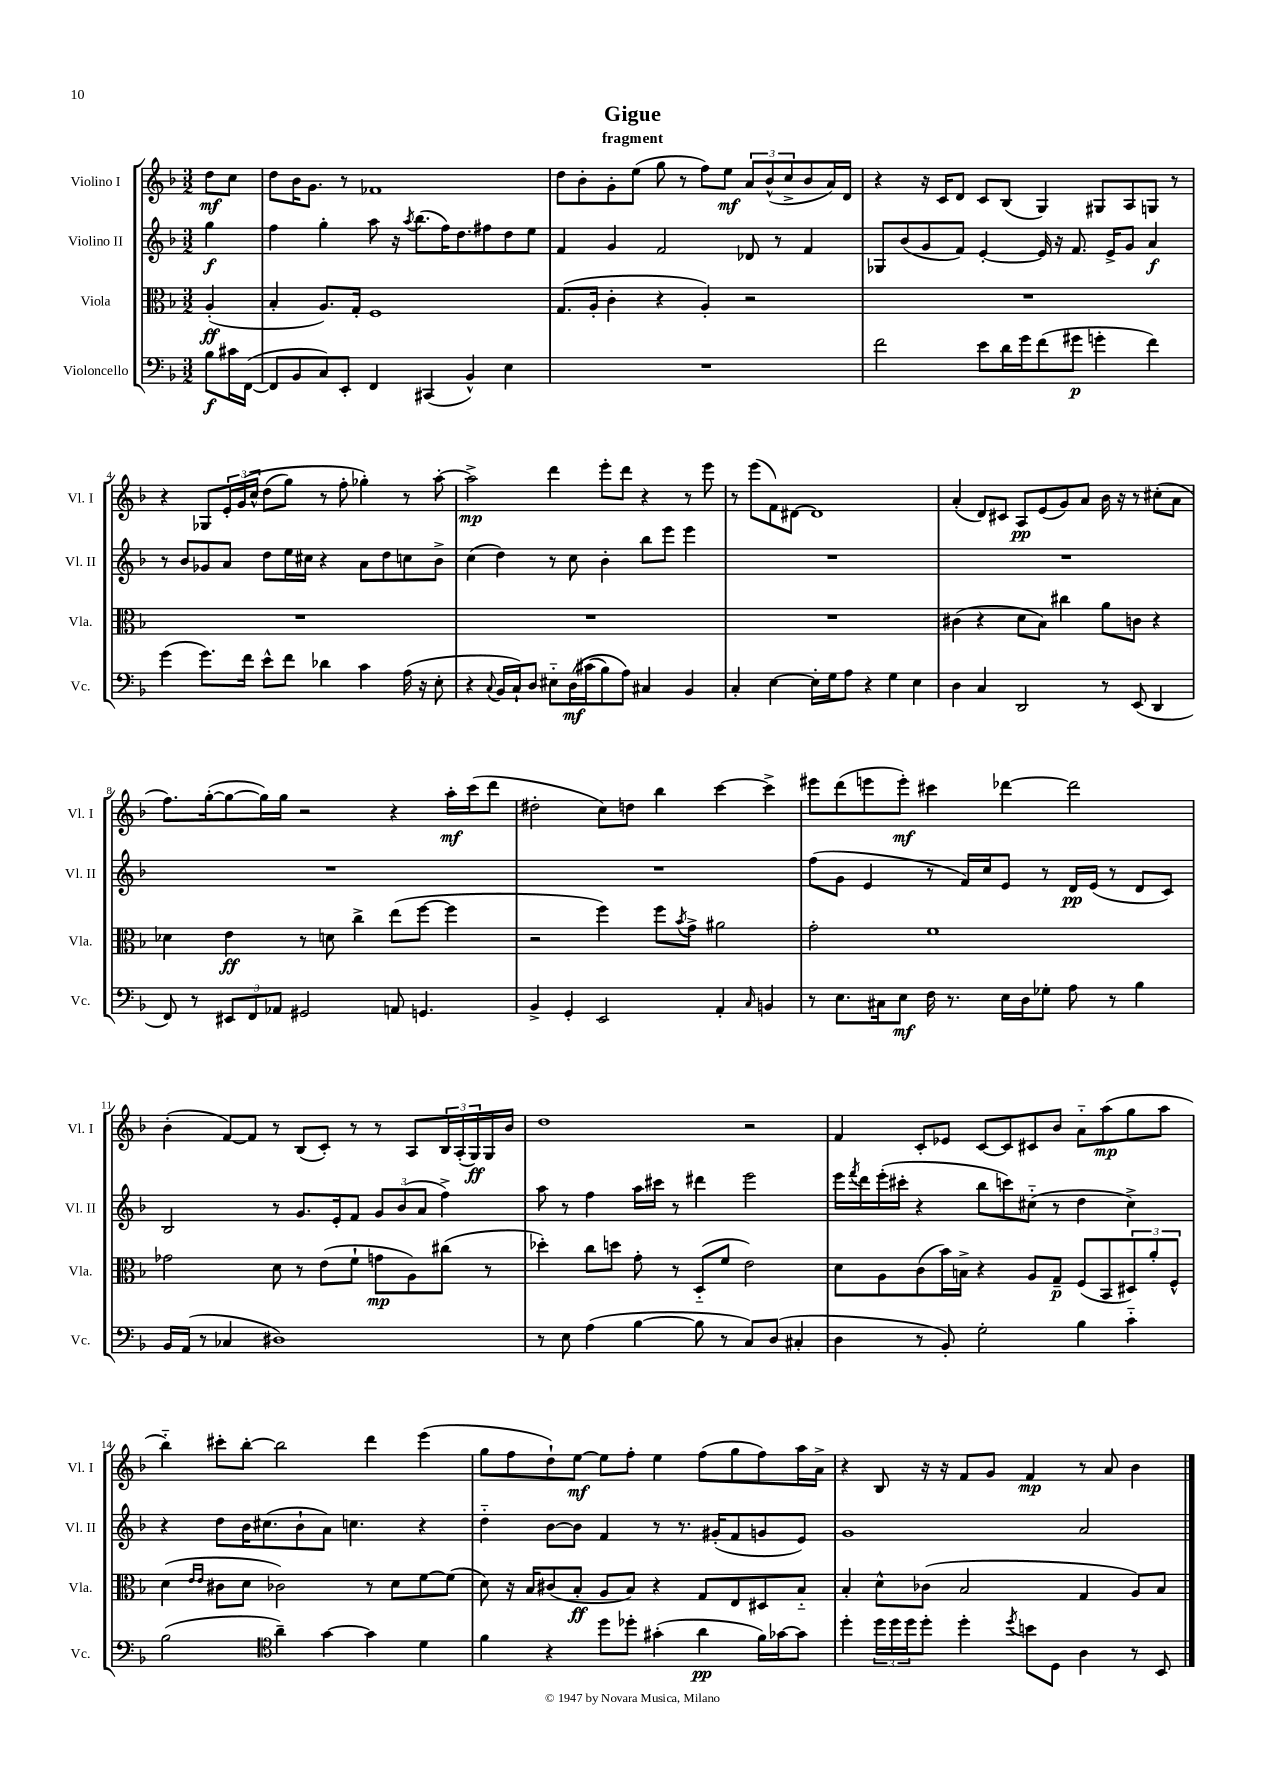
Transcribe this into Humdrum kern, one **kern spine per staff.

**kern	**kern	**kern	**kern
*staff4	*staff3	*staff2	*staff1
*clefF4	*clefC3	*clefG2	*clefG2
*k[b-]	*k[b-]	*k[b-]	*k[b-]
*M3/2	*M3/2	*M3/2	*M3/2
8B-	(4A'	4gg	8dd
16c#	.	.	8cc
([16FF	.	.	.
=	=	=	=
8FF]	4B-'	4ff	8dd
8BB-	.	.	16b-
.	.	.	8.g
8C)	8.A)	4gg'	.
8EE'	.	.	8r
.	16G'	.	.
4FF	1F	8aa	1f-
.	.	16r	.
.	.	8qaa	.
.	.	(8.bb-	.
(4CC#	.	.	.
.	.	16ff)	.
.	.	8.dd	.
4BB-^^)	.	.	.
.	.	8ff#	.
4E	.	8dd	.
.	.	8ee	.
=	=	=	=
1.r	(8.G	4f	8dd
.	.	.	8b-'
.	16A'	.	.
.	4c'	4g	8g'
.	.	.	(8ee
.	4r	2f	8gg
.	.	.	8r
.	4A')	.	8ff)
.	.	.	8ee
.	2r	8d-	12a
.	.	.	(12b-^^
.	.	8r	.
.	.	.	12cc^
.	.	4f	8b-
.	.	.	16a)
.	.	.	16d
=	=	=	=
2f	1.r	8G-	4r
.	.	(8b-	.
.	.	8g	16r
.	.	.	16c
.	.	8f)	8d
8e	.	[4e'	8c
16d	.	.	(8B-
16g	.	.	.
(8f	.	16e]	4G)
.	.	16r	.
8g#	.	8.f	.
4g'	.	.	8G#
.	.	16e^	.
.	.	8g	8A
4f)	.	4a	8G
.	.	.	8r
=	=	=	=
(4g	1.r	8r	4r
.	.	8b-	.
8.g)	.	8g-	8G-
.	.	8a	24e'
.	.	.	&(24g
16f	.	.	.
.	.	.	24cc^^
8e^^	.	8dd	(8dd
8f	.	16ee	8gg)
.	.	16cc#	.
4d-	.	4r	8r
.	.	.	8ff'
4c	.	8a	4gg-'&)
.	.	8dd	.
(16A	.	8cc	8r
16r	.	.	.
8E'	.	8b-^	[8aa'
=	=	=	=
4r	1.r	(4cc	2aa^]
8qqC	.	.	.
16BB-	.	4dd)	.
16C`)	.	.	.
8D	.	.	.
8E#'~	.	8r	4ddd
&(16D	.	8cc	.
(16c#	.	.	.
8B-)	.	4b-'	8eee'
8A&)	.	.	8ddd
4C#	.	8bb-	4r
.	.	8eee	.
4BB-	.	4eee	8r
.	.	.	8eee
=	=	=	=
4C'	1.r	1.r	8r
.	.	.	(8eee
[4E	.	.	8f)
.	.	.	[8d#
16E']	.	.	1d#]
16G	.	.	.
8A	.	.	.
4r	.	.	.
4G	.	.	.
4E	.	.	.
=	=	=	=
4D	(4c#	1.r	(4a'
4C	4r	.	8d)
.	.	.	8c#
2DD	8d	.	8A
.	8B-)	.	(8e
.	4cc#	.	8g)
.	.	.	8a
8r	8a	.	16b-
.	.	.	16r
(8EE	8c	.	8r
4DD	4r	.	(8cc#'
.	.	.	8a
=	=	=	=
8FF)	4d-	1.r	8.ff)
8r	.	.	.
.	.	.	([16gg'
12EE#	4e	.	8gg_
12FF	.	.	.
.	.	.	16gg])
12AA-	.	.	.
.	.	.	16gg
2GG#	8r	.	2r
.	8d	.	.
.	4cc^	.	.
8AA	(8ee	.	4r
4.GG	[8ff	.	.
.	4ff]	.	16aa'
.	.	.	(16ccc
.	.	.	8ddd
=	=	=	=
4BB-^	2r	1.r	2dd#'
4GG'	.	.	.
2EE	4ff)	.	8cc)
.	.	.	8dd
.	8ff	.	4bb-
.	8qb-	.	.
.	8g^	.	.
4AA'	2a#	.	[4ccc
16qqC	.	.	.
4BB	.	.	4ccc^]
=	=	=	=
8r	2g'	(8ff	8eee#
8.E	.	8g	(8ddd
.	.	4e	8eee
16C#	.	.	.
8E	.	.	8eee')
16F	1f	8r	4ccc#
8.r	.	.	.
.	.	16f)	.
.	.	16cc	.
16E	.	8e	[4ddd-
16D	.	.	.
8G-'	.	8r	.
8A	.	16d	2ddd-]
.	.	(16e	.
8r	.	8r	.
4B-	.	8d	.
.	.	8c)	.
=	=	=	=
16BB-	2g-	2B-	(4b-'
(16AA	.	.	.
8r	.	.	.
4C-	.	.	[8f)
.	.	.	8f]
1D#)	8d	8r	8r
.	8r	8.g	(8B-
.	(8e	.	8c')
.	.	16e'	.
.	8f`	8f	8r
.	8g	12g	8r
.	.	(12b-	.
.	8A)	.	8A
.	.	12a	.
.	(8cc#	4ff^)	24B-
.	.	.	(24A'
.	.	.	24G)
.	8r	.	16G
.	.	.	16b-
=	=	=	=
8r	4dd-')	8aa	1dd
8E	.	8r	.
(4A	8cc	4ff	.
.	8dd	.	.
[4B-	8g'	16aa	.
.	.	16ccc#	.
.	8r	8r	.
8B-]	(8D'~	4ddd#	.
8r	8f	.	.
8C)	2e)	2eee	2r
(8D	.	.	.
4C#'	.	.	.
=	=	=	=
4D	8d	16eee	4f
.	.	8qfff	.
.	.	16ddd	.
.	8A	(16eee'	.
.	.	16ccc#'	.
8r	(8c	4r	8c'
8BB-')	16b-)	.	8e-
.	16B^	.	.
2G'	4r	8bb-	[8c
.	.	8ccc)	8c]
.	8A	(8cc#'~	8c#
.	8G~	8r	8b-
4B-	(8F	4dd	8a'~
.	8BB-	.	(8aa
4c'~	12D#)	4cc#^)	8gg
.	12a'	.	.
.	.	.	8aa
.	12F^^	.	.
=	=	=	=
(2B-	(4d	4r	4bb-'~)
.	16qqe	.	.
.	16qqe	.	.
.	8c#	8dd	8ccc#'
.	8d	16b-	[8bb-'
.	.	(8.cc#	.
*clefC4	*	*	*
4a~)	2c-)	.	2bb-]
.	.	8b-`	.
[4g	.	8a)	.
.	.	4.cc	.
4g]	8r	.	4ddd
.	8d	.	.
4d	[8f	4r	(4eee
.	(8f]	.	.
=	=	=	=
4f	8d)	4dd'~	8gg
.	16r	.	8ff
.	16B-	.	.
4r	(8c#	[8b-	8dd`)
.	8B-'	8b-]	[8ee
8dd	8A	4f	8ee]
8dd-'	8B-)	.	8ff'
(4g#'	4r	8r	4ee
.	.	8.r	.
4a	8G	.	(8ff
.	.	(16g#'	.
.	8E	8f	8gg
16f)	8D#	8g	8ff)
[16g-	.	.	.
8g-]	8B-'~	8e)	16aa
.	.	.	16a^
=	=	=	=
4dd'	4B-'	1g	4r
24dd	8d^^	.	8B-
24dd	.	.	.
24dd	.	.	.
8dd'	(8c-	.	16r
.	.	.	16r
4dd'	2B-	.	8f
.	.	.	8g
8qdd	.	.	.
8b	.	.	4f
8D	.	.	.
4A	4G	2a	8r
.	.	.	8a
8r	8A)	.	4b-
8BB-	8B-	.	.
==	==	==	==
*-	*-	*-	*-
